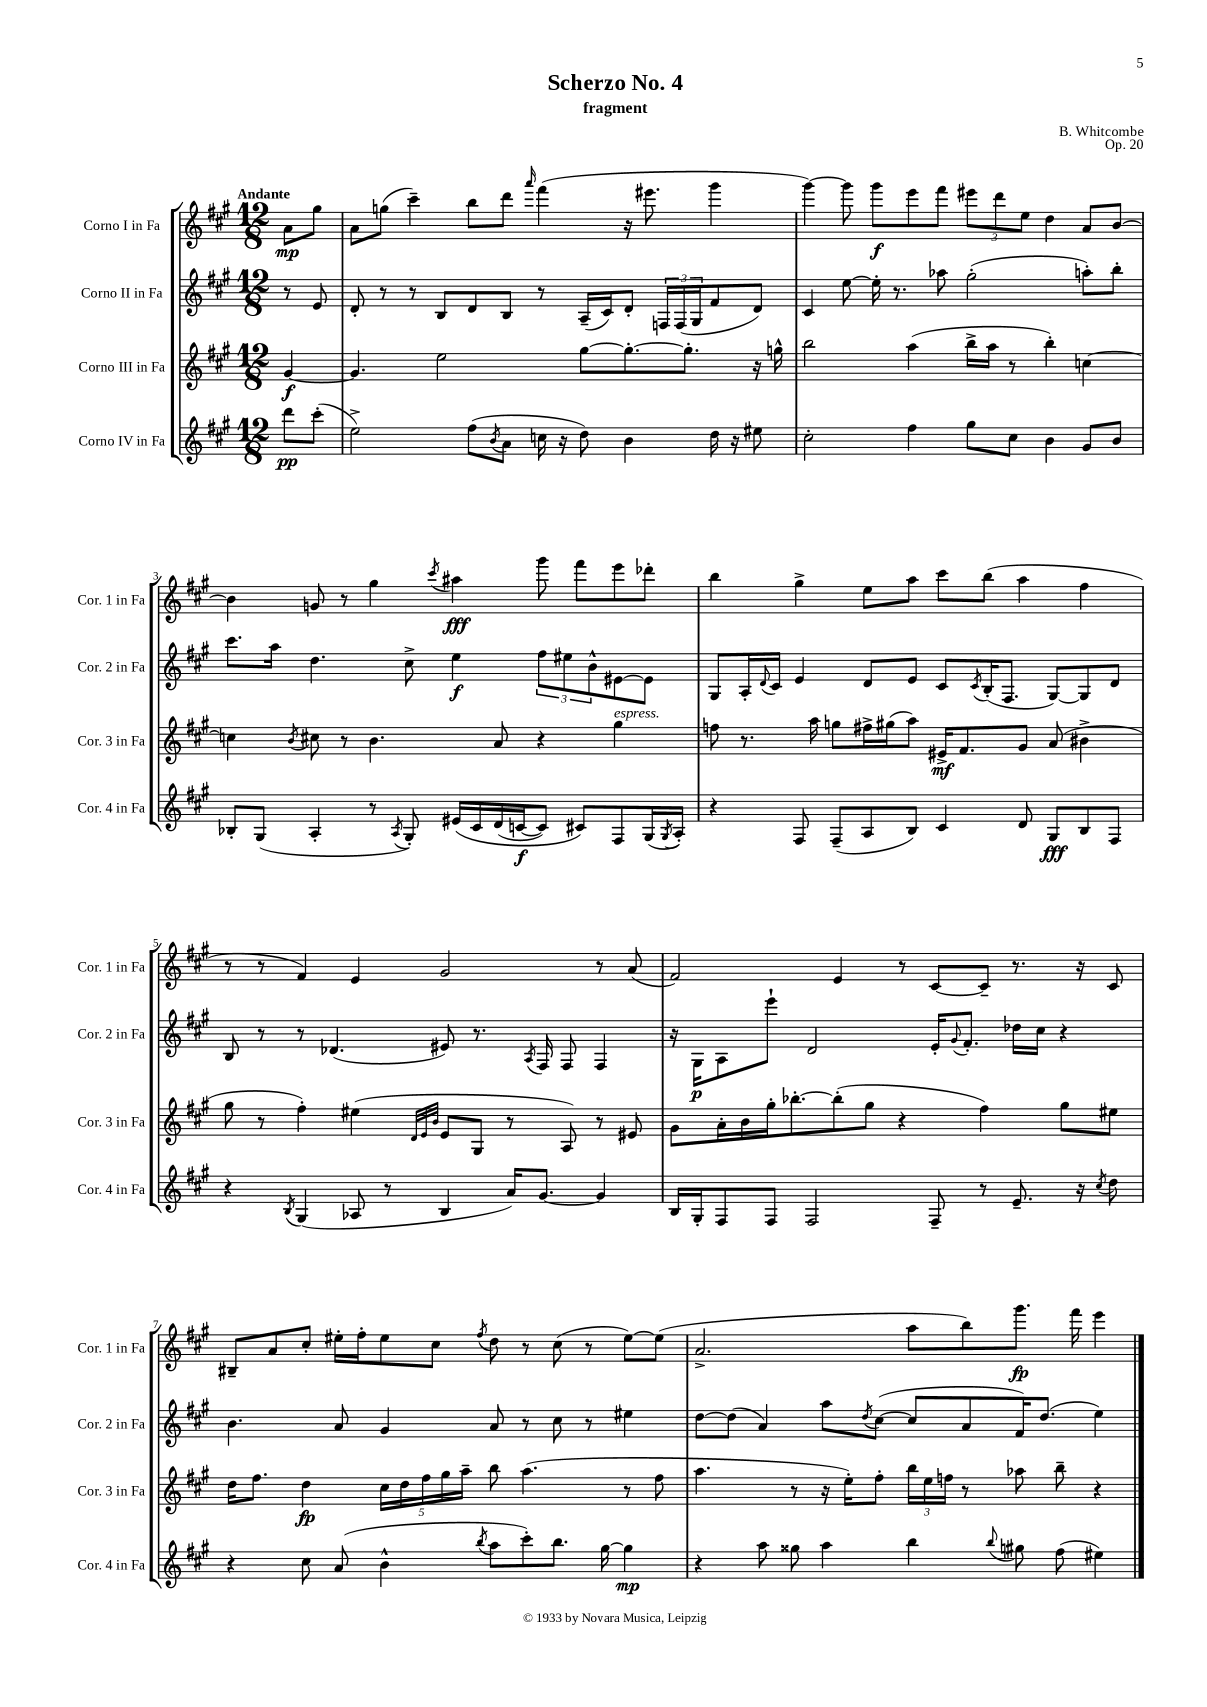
\header { title = "Scherzo No. 4" composer = "B. Whitcombe" subtitle = "fragment" opus = "Op. 20" }
<<
\new StaffGroup <<
\new Staff = "s0" \with { instrumentName = "Corno I in Fa" shortInstrumentName = "Cor. 1 in Fa" } {
    \clef treble \key a \major \numericTimeSignature \time 12/8 \partial 4 \tempo "Andante"
    a'8\mp gis''8 |
    a'8 g''8( cis'''4--) b''8 d'''8 \grace { a'''16 } fis'''4( r16 eis'''8. gis'''4 |
    gis'''4~) gis'''8 gis'''8\f e'''8 fis'''8 \tuplet 3/2 { eis'''8 d'''8 e''8 } d''4 a'8 b'8~ |
    b'4 g'8 r8 gis''4 \acciaccatura { cis'''8 } ais''4\fff gis'''8 fis'''8 e'''8 des'''8-. |
    b''4 gis''4-> e''8 a''8 cis'''8 b''8( a''4 fis''4 |
    r8 r8 fis'4) e'4 gis'2 r8 a'8( |
    fis'2) e'4 r8 cis'8~ cis'8-- r8. r16 cis'8 |
    bis8-- a'8 cis''8-. eis''16-. fis''16-. eis''8 cis''8 \acciaccatura { fis''8 } d''8 r8 cis''8( r8 eis''8~) eis''8( |
    a'2.-> a''8 b''8) gis'''8.\fp fis'''16 e'''4 \bar "|." |
}
\new Staff = "s1" \with { instrumentName = "Corno II in Fa" shortInstrumentName = "Cor. 2 in Fa" } {
    \clef treble \key a \major \numericTimeSignature \time 12/8 \partial 4
    r8 e'8 |
    d'8-. r8 r8 b8 d'8 b8 r8 a16--( cis'16) d'8-. \tuplet 3/2 { f16 f16( gis16 } fis'8 d'8) |
    cis'4 e''8~ e''16-. r8. aes''8 gis''2-.( a''8-.) b''8-. |
    cis'''8. a''16 d''4. cis''8-> e''4\f \tuplet 3/2 { fis''8 eis''8 b'8-^ } eis'8~ eis'8 |
    gis8 a16-. \appoggiatura { d'8 } cis'16 e'4 d'8 e'8 cis'8 \acciaccatura { cis'8 } b16-.( fis8. gis8~) gis8 d'8 |
    b8 r8 r8 des'4.( eis'8) r8. \acciaccatura { a8 } fis16 fis8 fis4 |
    r16 gis16\p a8 e'''8-! d'2 e'16-. \appoggiatura { gis'8 } fis'8.-. des''16 cis''16 r4 |
    b'4. a'8 gis'4 a'8 r8 cis''8 r8 eis''4 |
    d''8~ d''8( a'4) a''8 \acciaccatura { d''8 } cis''8~( cis''8 a'8 fis'16) d''8.( e''4) \bar "|." |
}
\new Staff = "s2" \with { instrumentName = "Corno III in Fa" shortInstrumentName = "Cor. 3 in Fa" } {
    \clef treble \key a \major \numericTimeSignature \time 12/8 \partial 4
    gis'4~\f |
    gis'4. e''2 gis''8~ gis''8.~-. gis''8.-. r16 g''16-^ |
    b''2 a''4( b''16-> a''16 r8 b''4-.) c''4~ |
    c''4 \acciaccatura { b'8 } cis''8 r8 b'4. a'8 r4 gis''4^\markup { \italic "espress." } |
    f''8 r8. a''16 g''8 fis''16-> gis''16( a''8) eis'16->\mf fis'8. gis'8 a'8( bis'4-> |
    gis''8 r8 fis''4-.) eis''4( \grace { d'32 e'32 b'32 } e'8 gis8 r8 a8) r8 eis'8 |
    gis'8 a'16-. b'16 gis''16-. bes''8.~-. bes''8-.( gis''8 r4 fis''4) gis''8 eis''8 |
    d''16 fis''8. d''4\fp \tuplet 5/4 { cis''16 d''16 fis''16 gis''16 a''16-- } b''8 a''4.( r8 fis''8 |
    a''4. r8 r16 e''16-.) fis''8-. \tuplet 3/2 { b''16 e''16 f''16 } r8 aes''8 b''8-- r4 \bar "|." |
}
\new Staff = "s3" \with { instrumentName = "Corno IV in Fa" shortInstrumentName = "Cor. 4 in Fa" } {
    \clef treble \key a \major \numericTimeSignature \time 12/8 \partial 4
    d'''8\pp cis'''8-.( |
    e''2->) fis''8( \acciaccatura { b'8 } a'8 c''16 r16 d''8) b'4 d''16 r16 eis''8 |
    cis''2-. fis''4 gis''8 cis''8 b'4 gis'8 b'8 |
    bes8-. gis8( a4-. r8 \acciaccatura { a8 } gis8-.) eis'16\( cis'16 d'16( c'16~\f c'8) cis'8\) fis8 gis16( \acciaccatura { gis8 } a16-.) |
    r4 fis8 fis8--( a8 b8) cis'4 d'8 gis8\fff b8 fis8 |
    r4 \acciaccatura { b8 } gis4( aes8 r8 b4 a'16) gis'8.~ gis'4 |
    b16 gis16-. fis8 fis8 fis2 fis8-- r8 e'8.-- r16 \acciaccatura { cis''8 } d''8 |
    r4 cis''8 a'8( b'4-^ \acciaccatura { b''8 } a''8 cis'''8-.) b''8. gis''16~ gis''4\mp |
    r4 a''8 gisis''8 a''4 b''4 \appoggiatura { b''8 } gis''8 fis''8( eis''4) \bar "|." |
}
>>
>>
